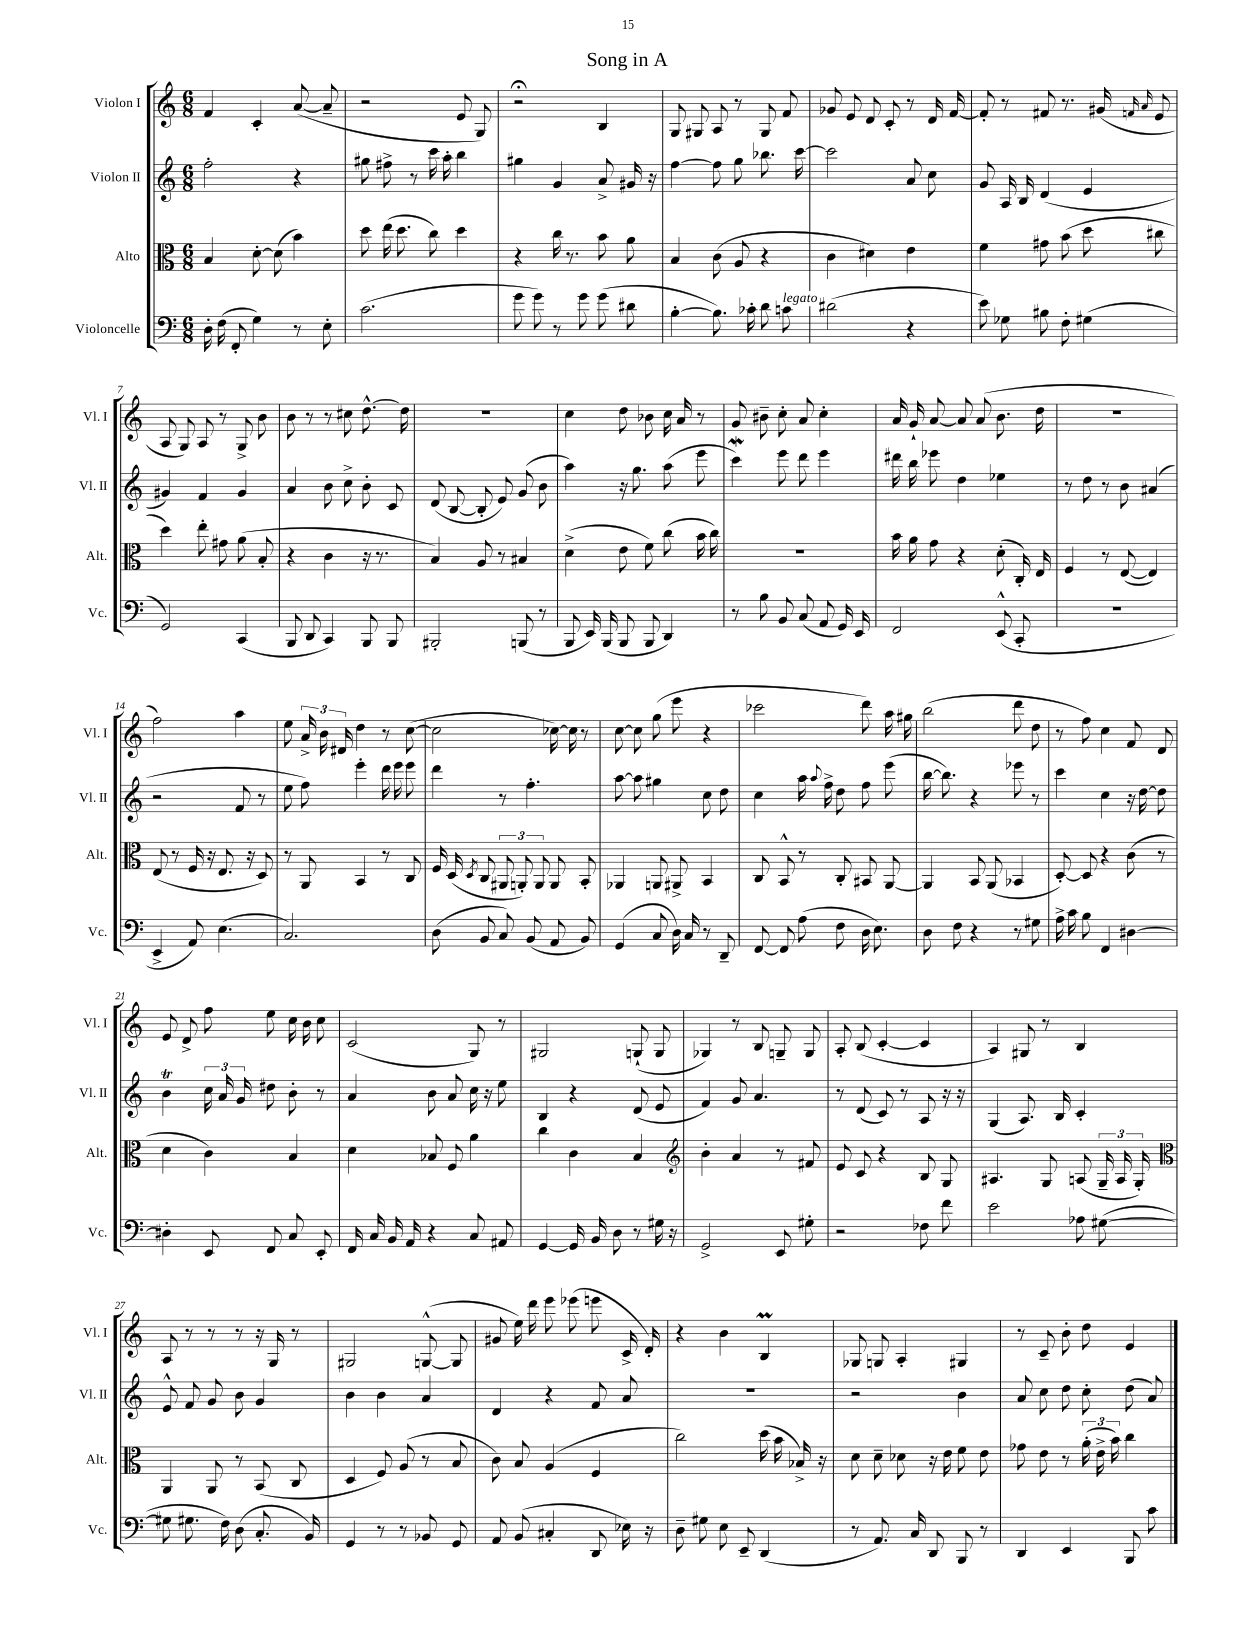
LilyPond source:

\header { title = "Song in A" }
<<
\new StaffGroup <<
\new Staff = "s0" \with { instrumentName = "Violon I" shortInstrumentName = "Vl. I" } {
    \clef treble \key c \major \numericTimeSignature \time 6/8
    \autoBeamOff f'4 c'4-. a'8~( a'8-- |
    r2 e'8 g8) |
    r2\fermata b4 |
    g8 gis8 a8 r8 gis8 f'8 |
    ges'8 e'8 d'8 c'8-. r8 d'16 f'16~ |
    f'8-. r8 fis'8 r8. gis'16( \grace { f'16 a'16 } e'8 |
    a8 g8) a8 r8 g8-> b'8 |
    b'8 r8 r8 cis''8 d''8.~-^ d''16 |
    R2. |
    c''4 d''8 bes'8 c''16 a'16 r8 |
    g'8 bis'8-- c''8-. a'8 c''4-. |
    a'16 g'16-! a'8~ a'8 a'8( b'8. d''16 |
    R2. |
    f''2) a''4 |
    e''8 \tuplet 3/2 { a'16-> b'16 dis'16 } d''4 r8 c''8~( |
    c''2 ces''16~) ces''16 r8 |
    c''8~ c''8 g''8( e'''8 r4 |
    ces'''2 d'''8) a''16 gis''16 |
    b''2( d'''8 d''8 |
    r8 f''8) c''4 f'8 d'8 |
    e'8 d'8-> f''8 e''8 c''16 b'16 c''8 |
    c'2( g8) r8 |
    gis2 g8-!( g8 |
    ges4) r8 b8 g8-- g8 |
    a8-. b8( c'4~-. c'4 |
    a4) gis8 r8 b4 |
    a8 r8 r8 r8 r16 g16 r8 |
    gis2 g8~-^( g8 |
    gis'8 e''16) d'''16 e'''8 ees'''8( e'''8 c'16-> d'16-.) |
    r4 b'4 b4\prall |
    ges8 g8 a4-. gis4 |
    r8 c'8-- b'8-. d''8 e'4 \bar "|." |
}
\new Staff = "s1" \with { instrumentName = "Violon II" shortInstrumentName = "Vl. II" } {
    \clef treble \key c \major \numericTimeSignature \time 6/8
    \autoBeamOff f''2-. r4 |
    gis''8 fis''8-> r8 c'''16 a''16-. b''4 |
    gis''4 g'4 a'8-> gis'16 r16 |
    f''4~ f''8 g''8 bes''8. c'''16~ |
    c'''2 a'8 c''8 |
    g'8 a16 b16 d'4( e'4 |
    gis'4) f'4 gis'4 |
    a'4 b'8 c''8-> b'8-. c'8 |
    d'8( b8~ b8-. e'8) g'8( b'8 |
    a''4) r16 g''8. a''8( e'''8 |
    c'''4\mordent) e'''8 d'''8 e'''4 |
    dis'''16 b''16 ees'''8 d''4 ees''4 |
    r8 d''8 r8 b'8 ais'4( |
    r2 f'8 r8 |
    e''8 f''8) e'''4-. d'''16 e'''16 e'''8 |
    d'''4 r8 f''4.-. |
    a''8~ a''8 gis''4 c''8 d''8 |
    c''4 a''16 \appoggiatura { a''8 } f''16-> d''8 f''8 e'''8( |
    b''16~ b''8.) r4 ees'''8 r8 |
    c'''4 c''4 r16 d''16~ d''8 |
    b'4\trill \tuplet 3/2 { c''16 a'16 g'16 } dis''8 b'8-. r8 |
    a'4 b'8 a'8 c''16 r16 e''8 |
    b4 r4 d'8( e'8 |
    f'4) g'8 a'4. |
    r8 d'8( c'8) r8 a8 r16 r16 |
    g4( a8.) b16 c'4-. |
    e'8-^ f'8 g'8 b'8 g'4 |
    b'4 b'4 a'4 |
    d'4 r4 f'8 a'8 |
    R2. |
    r2 b'4 |
    a'8 c''8 d''8 c''8-. d''8( a'8) \bar "|." |
}
\new Staff = "s2" \with { instrumentName = "Alto" shortInstrumentName = "Alt." } {
    \clef alto \key c \major \numericTimeSignature \time 6/8
    \autoBeamOff b4 d'8~-. d'8( b'4) |
    d''8 e''16( d''8. c''8) d''4 |
    r4 c''16 r8. b'8 a'8 |
    b4 c'8( a8 r4 |
    c'4 dis'4) e'4 |
    f'4 gis'8 b'8( d''8 cis''8 |
    d''4) e''8-. gis'8 a'8( b8-. |
    r4 c'4 r16 r8. |
    b4) a8 r8 bis4 |
    d'4->( e'8 f'8) c''8( b'16 c''16) |
    R2. |
    b'16 a'16 g'8 r4 d'8-.( c16-.) e16 |
    f4 r8 e8~( e4) |
    e8( r8 f16 r16 e8. r16 d8) |
    r8 a,8 b,4 r8 c8 |
    f16 d16( \acciaccatura { d8 } c8 \tuplet 3/2 { ais,8 a,8-.) a,8 } a,8 b,8-. |
    aes,4 a,8 ais,8-> b,4 |
    c8 b,8-^ r8 c8-. bis,8 a,8~ |
    a,4 b,8 a,8( bes,4 |
    d8~-.) d8 r4 c'8( r8 |
    d'4 c'4) b4 |
    d'4 bes8 f8 a'4 |
    c''4 c'4 b4 |
    \clef treble b'4-. a'4 r8 fis'8 |
    e'8 c'8 r4 b8 g8 |
    ais4. g8 a8( \tuplet 3/2 { g16-- a16 g16-.) } |
    \clef alto a,4 a,8 r8 b,8( c8 |
    d4 f8) a8( r8 b8 |
    c'8) b8 a4( f4 |
    c''2) d''16( b'16 bes16->) r16 |
    d'8 d'8-- des'8 r16 e'16 f'8 e'8 |
    ges'8 e'8 r8 \tuplet 3/2 { a'16-.( e'16-> b'16) } c''4 \bar "|." |
}
\new Staff = "s3" \with { instrumentName = "Violoncelle" shortInstrumentName = "Vc." } {
    \clef bass \key c \major \numericTimeSignature \time 6/8
    \autoBeamOff d16-. f16( f,8-. g4) r8 e8-. |
    c'2.( |
    g'8 g'8) r8 g'8 g'8( dis'8 |
    b4~-. b8.) ces'16-. d'8 c'8^\markup { \italic "legato" } |
    dis'2( r4 |
    e'8) ges8 bis8 f8-. gis4( |
    g,2) c,4( |
    b,,8 d,8 c,4) b,,8 b,,8 |
    bis,,2-. b,,8( r8 |
    b,,8 e,16) b,,16( b,,8 b,,8 d,4) |
    r8 b8 b,8 c8( a,8 g,16) e,16 |
    f,2 e,8-^( c,8-. |
    R2. |
    e,4-> a,8) e4.( |
    c2.) |
    d8( b,8 c8) b,8( a,8 b,8) |
    g,4( c8 d16) c16 r8 d,8-- |
    f,8~ f,8 a8( f8 d16 e8.) |
    d8 f8 r4 r8 gis8 |
    a16-> c'16 b8 f,4 dis4~ |
    dis4-. e,8 f,8 c8 e,8-. |
    f,16 c16 b,16 a,16 r4 c8 ais,8 |
    g,4~ g,16 b,16 d8 r8 gis16 r16 |
    g,2-> e,8 gis8-. |
    r2 fes8 f'8 |
    e'2 aes8 gis8~( |
    gis8 gis8. f16) d8( c8.-. b,16) |
    g,4 r8 r8 bes,8 g,8 |
    a,8 b,8( cis4-. d,8 ees16) r16 |
    d8-- gis8 e8 e,8-- d,4( |
    r8 a,8.) c16 d,8 b,,8 r8 |
    d,4 e,4 b,,8 c'8 \bar "|." |
}
>>
>>
